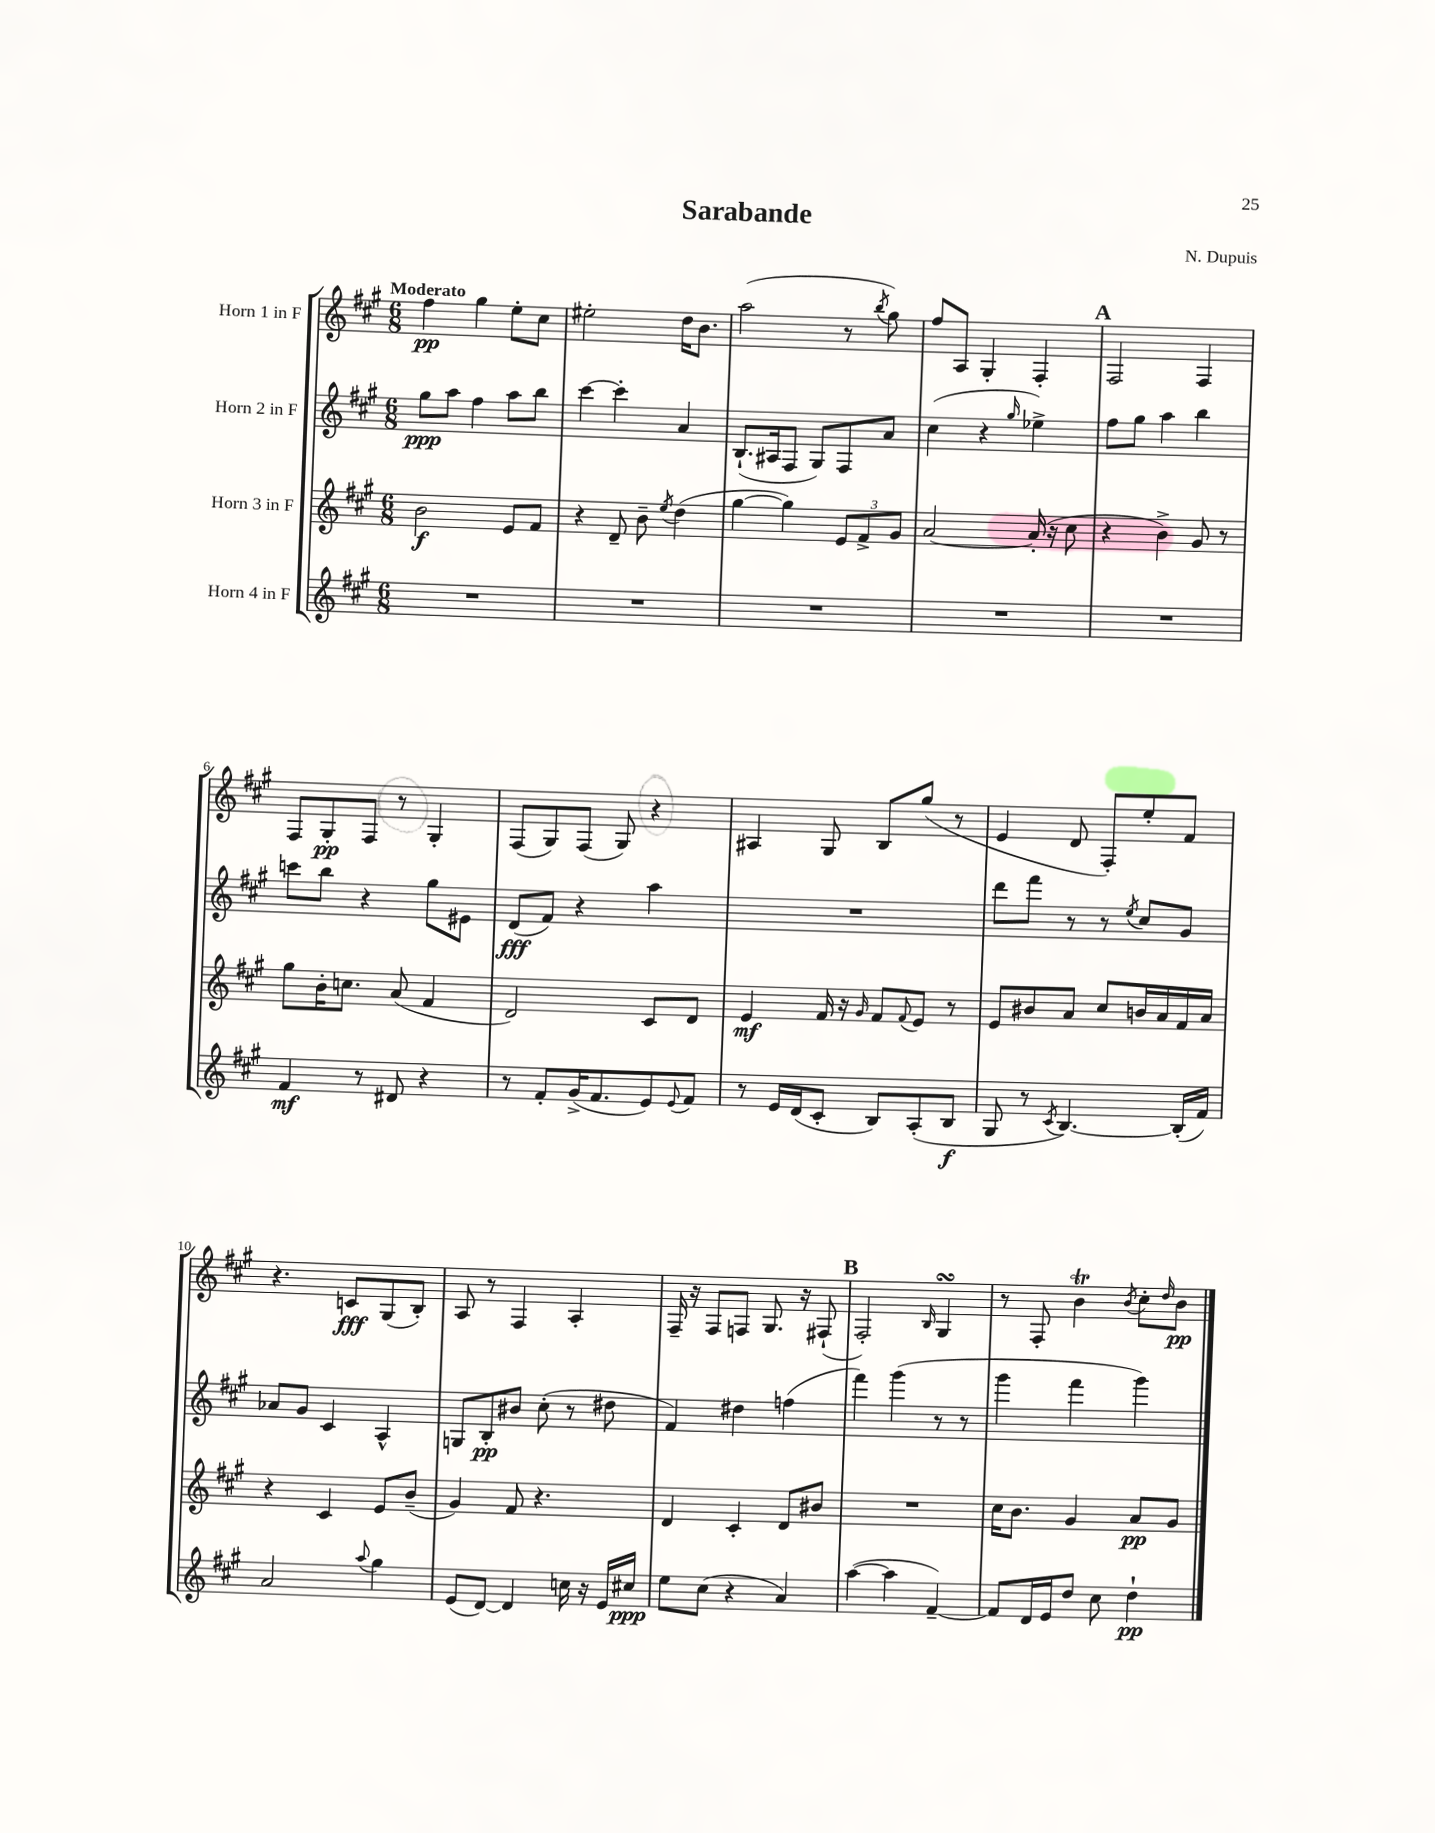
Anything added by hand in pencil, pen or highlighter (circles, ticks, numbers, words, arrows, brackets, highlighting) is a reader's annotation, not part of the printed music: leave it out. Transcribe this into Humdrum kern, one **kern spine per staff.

**kern	**dynam	**kern	**dynam	**kern	**dynam	**kern	**dynam
*part4	*part4	*part3	*part3	*part2	*part2	*part1	*part1
*staff4	*staff4	*staff3	*staff3	*staff2	*staff2	*staff1	*staff1
*I"Horn 4 in F	*	*I"Horn 3 in F	*	*I"Horn 2 in F	*	*I"Horn 1 in F	*
*clefG2	*	*clefG2	*	*clefG2	*	*clefG2	*
*k[f#c#g#]	*	*k[f#c#g#]	*	*k[f#c#g#]	*	*k[f#c#g#]	*
*M6/8	*	*M6/8	*	*M6/8	*	*M6/8	*
=1	=1	=1	=1	=1	=1	=1	=1
!	!	!	!	!	!	!LO:TX:a:B:t=Moderato	!
2.r	.	2b\	f	8gg#\L	ppp	4ff#\	pp
.	.	.	.	8aa\J	.	.	.
.	.	.	.	4ff#\	.	4gg#\	.
.	.	8e/L	.	8aa\L	.	8ee'\L	.
.	.	8f#/J	.	8bb\J	.	8cc#\J	.
=2	=2	=2	=2	=2	=2	=2	=2
2.r	.	4r	.	[4ccc#\	.	2ee#X'\	.
.	.	8d~/	.	4ccc#'\]	.	.	.
.	.	8b~\	.	.	.	.	.
.	.	8qee/	.	.	.	.	.
.	.	(4dd\	.	4a/	.	16dd\KL	.
.	.	.	.	.	.	8.b\J	.
=3	=3	=3	=3	=3	=3	=3	=3
2.r	.	[4gg#\	.	(8.B`/L	.	(2aa\	.
.	.	.	.	16A#X/k	.	.	.
.	.	4gg#\])	.	8F#/J	.	.	.
.	.	.	.	8G#/L)	.	.	.
.	.	12e/L	.	8F#/	.	8r	.
.	.	12f#^/	.	.	.	.	.
.	.	.	.	.	.	8qbb/	.
.	.	.	.	8a/J	.	8gg#\)	.
.	.	12g#/J	.	.	.	.	.
=4	=4	=4	=4	=4	=4	=4	=4
2.r	.	[2a/	.	(4cc#\	.	8ff#/L	.
.	.	.	.	.	.	8A/J	.
.	.	.	.	4r	.	4G#'/	.
.	.	.	.	16qqgg#/	.	.	.
.	.	(16a'/]	.	4ee-X^\)	.	4F#'/	.
.	.	16r	.	.	.	.	.
.	.	8cc#\	.	.	.	.	.
!!LO:REH:place=s1:t=A
=5	=5	=5	=5	=5	=5	=5	=5
2.r	.	4r	.	8ff#\L	.	2F#/	.
.	.	.	.	8gg#\J	.	.	.
.	.	4b^\)	.	4aa\	.	.	.
.	.	8g#/	.	4bb\	.	4F#/	.
.	.	8r	.	.	.	.	.
!!LO:LB:g=z
=6	=6	=6	=6	=6	=6	=6	=6
4f#/	mf	8gg#\L	.	8cccn\L	.	8F#/L	.
.	.	16b'\K	.	8bb\J	.	8G#'/	pp
.	.	8.ccn\J	.	.	.	.	.
8r	.	.	.	4r	.	8F#/J	.
8d#X/	.	(8a/	.	.	.	8r	.
4r	.	4f#/	.	8gg#\L	.	4G#'/	.
.	.	.	.	8e#X\J	.	.	.
=7	=7	=7	=7	=7	=7	=7	=7
8r	.	2d/)	.	(8d/L	fff	(8F#/L	.
8f#'/L	.	.	.	8f#/J)	.	8G#/)	.
(16g#^/K	.	.	.	4r	.	(8F#/J	.
8.f#/	.	.	.	.	.	.	.
.	.	.	.	.	.	8G#/)	.
8e/)	.	8c#/L	.	4aa\	.	4r	.
8qqe/	.	.	.	.	.	.	.
8f#/J	.	8d/J	.	.	.	.	.
=8	=8	=8	=8	=8	=8	=8	=8
8r	.	4e/	mf	2.r	.	4A#X/	.
16e/LL	.	.	.	.	.	.	.
(16d/J	.	.	.	.	.	.	.
8c#'/J	.	16f#/	.	.	.	8G#/	.
.	.	16r	.	.	.	.	.
.	.	16qqg#/	.	.	.	.	.
8B/L)	.	8f#/L	.	.	.	8B/L	.
.	.	8qqf#/	.	.	.	.	.
(8A'/	.	8e/J	.	.	.	(8gg#/J	.
8B/J	f	8r	.	.	.	8r	.
=9	=9	=9	=9	=9	=9	=9	=9
8G#/	.	8e/L	.	8ddd\L	.	4e/	.
8r	.	8b#X/	.	8fff#\J	.	.	.
8qc#/	.	.	.	.	.	.	.
[4.B/)	.	8a/J	.	8r	.	8d/	.
.	.	8cc#/L	.	8r	.	8F#'/L)	.
.	.	.	.	8qee/	.	.	.
.	.	16bn/L	.	8cc#/L	.	8ee'/	.
.	.	16a/	.	.	.	.	.
(16B'/LL]	.	16f#/	.	8g#/J	.	8f#/J	.
16f#/JJ)	.	16a/JJ	.	.	.	.	.
!!LO:LB:g=z
=10	=10	=10	=10	=10	=10	=10	=10
2a/	.	4r	.	8a-X/L	.	4.r	.
.	.	.	.	8g#/J	.	.	.
.	.	4c#/	.	4c#/	.	.	.
.	.	.	.	.	.	8cn/L	fff
8qqaa/	.	.	.	.	.	.	.
4gg#\	.	8e/L	.	4A^^/	.	(8G#/	.
.	.	(8b~/J	.	.	.	8B'/J)	.
=11	=11	=11	=11	=11	=11	=11	=11
(8e/L	.	4g#/)	.	8Gn/L	.	8A/	.
[8d/J)	.	.	.	8B'/	pp	8r	.
4d/]	.	8f#/	.	8b#X/J	.	4F#/	.
.	.	4.r	.	(8cc#'\	.	.	.
16ccn\	.	.	.	8r	.	4A'/	.
16r	.	.	.	.	.	.	.
16e/LL	.	.	.	8dd#X\	.	.	.
16cc#X/JJ	ppp	.	.	.	.	.	.
=12	=12	=12	=12	=12	=12	=12	=12
8ee\L	.	4d/	.	4f#/)	.	16F#~/	.
.	.	.	.	.	.	16r	.
(8cc#\J	.	.	.	.	.	8F#/L	.
4r	.	4c#'/	.	4dd#X\	.	8Fn/J	.
.	.	.	.	.	.	8.G#/	.
4a/)	.	8d/L	.	(4ffn\	.	.	.
.	.	.	.	.	.	16r	.
.	.	8b#X/J	.	.	.	(8F#X`/	.
!!LO:REH:place=s1:t=B
=13	=13	=13	=13	=13	=13	=13	=13
([4aa\	.	2.r	.	4fff#\)	.	2F#'/)	.
4aa\]	.	.	.	(4ggg#\	.	.	.
.	.	.	.	.	.	16qqB/	.
[4f#~/)	.	.	.	8r	.	4G#sSsS/	.
.	.	.	.	8r	.	.	.
=14	=14	=14	=14	=14	=14	=14	=14
8f#/L]	.	16cc#\KL	.	4ggg#\	.	8r	.
.	.	8.b\J	.	.	.	.	.
16d/L	.	.	.	.	.	8F#'/	.
16e/J	.	.	.	.	.	.	.
8dd/J	.	4g#/	.	4fff#\	.	4bT\	.
8cc#\	.	.	.	.	.	.	.
.	.	.	.	.	.	8qb/	.
4dd`\	pp	8a/L	pp	4ggg#\)	.	8cc#'\L	.
.	.	.	.	.	.	16qqdd/	.
.	.	8g#/J	.	.	.	8b\J	pp
==	==	==	==	==	==	==	==
*-	*-	*-	*-	*-	*-	*-	*-
